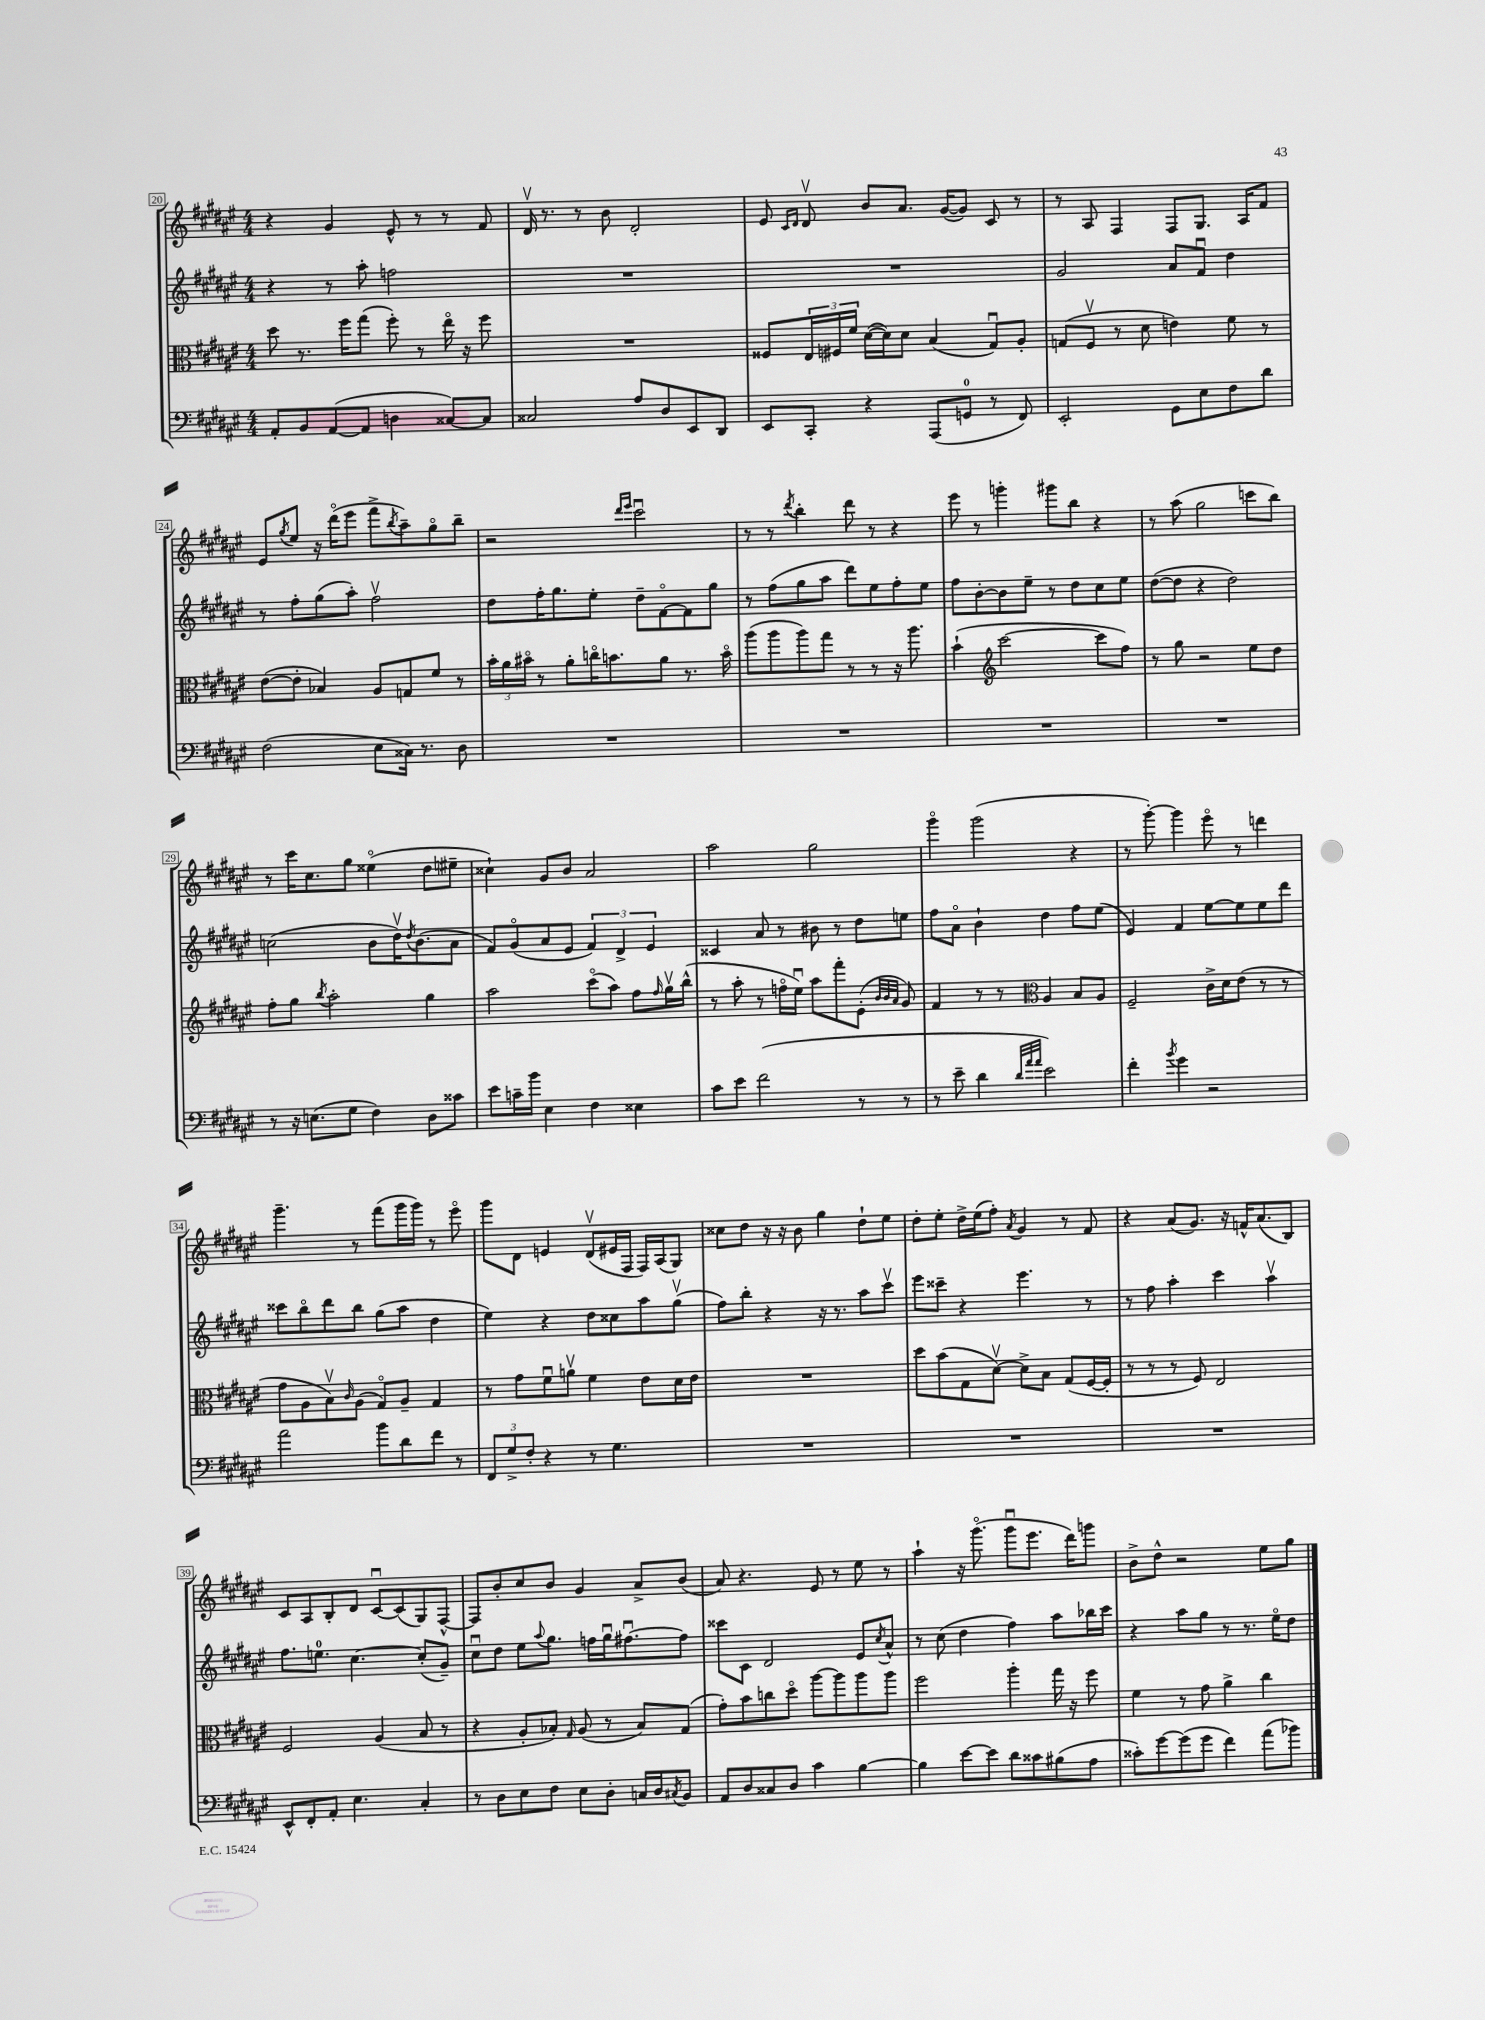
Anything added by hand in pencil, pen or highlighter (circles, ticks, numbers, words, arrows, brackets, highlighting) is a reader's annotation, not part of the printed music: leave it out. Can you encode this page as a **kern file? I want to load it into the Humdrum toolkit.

**kern	**kern	**kern	**kern
*part4	*part3	*part2	*part1
*staff4	*staff3	*staff2	*staff1
*clefF4	*clefC3	*clefG2	*clefG2
*k[f#c#g#d#a#e#]	*k[f#c#g#d#a#e#]	*k[f#c#g#d#a#e#]	*k[f#c#g#d#a#e#]
*M4/4	*M4/4	*M4/4	*M4/4
=20	=20	=20	=20
8AA#'/L	8dd#\	4r	4r
8BB/	8.r	.	.
([8AA#/	.	8r	4g#/
.	16ff#\KL	.	.
8AA#/J]	(8gg#\J	8aa#'\	.
4Dn\	8ff#'\)	2ffn\	8e#^^/
.	8r	.	8r
[8C##X/L)	16ee#\	.	8r
.	16r	.	.
8C##/J]	8ff#\	.	8f#/
=21	=21	=21	=21
2C##X/	1r	1r	16d#v/
.	.	.	8.r
.	.	.	8r
.	.	.	8b\
8A#/L	.	.	2d#'/
8D#/	.	.	.
8EE#/	.	.	.
8DD#/J	.	.	.
=22	=22	=22	=22
8EE#/L	8F##X/L	1r	8e#/
.	.	.	16qqc#/LL
.	.	.	16qqd#/JJ
8CC#'/J	24E#/L	.	8d#v/
.	24F#X/	.	.
.	24f#/JJ	.	.
4r	([16d#\LL	.	8b/L
.	16d#\J])	.	.
.	8d#\J	.	8.a#/J
(8AAA#/L	(4B/	.	.
.	.	.	([16g#/KL
8GGn/J	.	.	8g#/J])
8r	8G#u/L)	.	8c#/
8FF#/)	8A#'/J	.	8r
=23	=23	=23	=23
2EE#'/	(8Gn/L	2g#/	8r
.	8F#v/J	.	8A#/
.	8r	.	4F#/
.	8d#\	.	.
8GG#\L	4en\)	8a#/L	8F#/L
8E#\	.	8f#u/J	8.G#/J
8F#\	8f#\	4dd#\	.
.	.	.	16A#/KL
8d#\J	8r	.	8f#/J
!!LO:LB:g=z
=24	=24	=24	=24
(2F#\	([8e#\L	8r	8e#/L
.	.	.	8qgg#/
.	8e#'\J]	8ff#'\L	8ee#/J
.	4B-X/)	(8gg#\	16r
.	.	.	(16ddd#\KL
.	.	8aa#'\J)	8eee#\J
8E#\L	8A#/L	2ff#v\	8fff#^\L
.	.	.	8qbb/
16C##X\Jk)	8Gn/	.	8aa#~\)
8.r	.	.	.
.	8f#/J	.	8gg#\
8D#\	8r	.	8bb~\J
=25	=25	=25	=25
1r	24b'\LL	8dd#\L	2r
.	24a#\	.	.
.	24b#X\JJ	.	.
.	8r	16ff#'\K	.
.	.	8.gg#\	.
.	8a#'\L	.	.
.	16ccn\K	8ee#'\J	.
.	8.bn\	.	.
.	.	.	16qqddd#/LL
.	.	.	16qqeee#/JJ
.	.	8dd#~\L	2ccc#u\
.	8a#\J	[8f#\	.
.	8.r	8f#\]	.
.	.	8gg#\J	.
.	16b\	.	.
=26	=26	=26	=26
1r	(8aa#\L	8r	8r
.	8aa#\	(8ff#\L	8r
.	.	.	8qddd#/
.	8aa#\)	8gg#\	4bb'\
.	8gg#\J	8aa#\J	.
.	8r	8ddd#\L)	8ddd#\
.	8r	8ee#\	8r
.	16r	8ff#'\	4r
.	8.aa#\	.	.
.	.	8ee#\J	.
=27	=27	=27	=27
1r	(4b`\	8ff#\L	8eee#\
.	.	[8b'\	8r
*	*clefG2	*	*
.	[2ccc#\	8b\]	4gggn'\
.	.	8ee#~\J	.
.	.	8r	8ggg#X\L
.	.	8dd#\L	8bb\J
.	8ccc#\L]	8cc#\	4r
.	8ff#\J)	8ee#\J	.
=28	=28	=28	=28
1r	8r	([8dd#\L	8r
.	8gg#\	8dd#\J]	(8aa#\
.	2r	4r	2gg#\
.	.	2dd#\)	.
.	8ee#\L	.	8cccn\L
.	8dd#\J	.	8bb\J)
!!LO:LB:g=z
=29	=29	=29	=29
8r	8ff#'\L	(2ccn\	8r
16r	8gg#\J	.	16ccc#\KL
(8.En\L	.	.	8.cc#\
.	8qbb/	.	.
.	2aa#'\	.	.
8G#\J	.	.	8gg#\J
4F#\)	.	8b\L	(4ee##X\
.	.	16dd#v\K)	.
.	.	8qdd#/	.
.	.	(8.b\	.
8D#\L	4gg#\	.	8dd#\L
8c##X\J	.	8a#\J	8ee#X~\J
=30	=30	=30	=30
8e#\L	2aa#\	8f#/L)	4cc##X`\)
16cn~\L	.	(8g#/	.
16b\JJ	.	.	.
4E#\	.	8a#/	8g#/L
.	.	8e#/J	8b/J
4F#\	(8ccc#\L	6f#/)	2a#/
.	8aa#\J)	.	.
.	.	6d#^/	.
4E##X\	8ff#\L	.	.
.	.	6e#/	.
.	16qqff#/	.	.
.	16gg#v\L	.	.
.	(16bb^^\JJ	.	.
=31	=31	=31	=31
8c#\L	8r	4c##X/	2aa#\
8e#\J	8aa#'\	.	.
(2f#\	8r	8a#/	.
.	16ffn\LL	8r	.
.	16ee#u\JJ)	.	.
.	8aa#\L	8b#X\	2gg#\
.	8fff#'\	8r	.
8r	(8e#'\J	8dd#\L	.
.	32qqb/LLL	.	.
.	32qqb/	.	.
.	32qqa#/JJJ	.	.
8r	8g#/)	8een\J	.
=32	=32	=32	=32
8r	4f#/	8ff#\L	4ggg#\
8e#~\	.	8a#\J	.
4d#\	8r	4b`\	(2ggg#\
.	8r	.	.
32qqd#/LLL	.	.	.
32qqa#/	.	.	.
32qqa#/JJJ	.	.	.
*	*clefC3	*	*
2e#\)	4A#/	4dd#\	.
.	8B/L	8ff#\L	4r
.	8A#/J	(8ee#\J	.
=33	=33	=33	=33
4f#'\	2F#~/	4e#/)	8r
.	.	.	[8ggg#'\)
8qb/	.	.	.
4g#\	.	4f#/	4ggg#\]
2r	16c#^\LL	[8ee#\L	8eee#\
.	16d#\J	.	.
.	(8e#\J	8ee#\]	8r
.	8r	8ee#\	4dddn\
.	8r	8ddd#\J	.
!!LO:LB:g=z
=34	=34	=34	=34
2a#\	8g#\L	8ccc##X\L	4.ggg#~\
.	8A#\	8bb\	.
.	8Bv\)	8ddd#\	.
.	16qqc#/	.	.
.	(8A#\J	8bb\J	8r
8b\L	8G#/L)	(8gg#\L	(8fff#\L
8d#\	8A#~/J	8aa#\J	16ggg#\L
.	.	.	16ggg#\JJ)
8f#\J	4G#/	4dd#\	8r
8r	.	.	8eee#\
=35	=35	=35	=35
12FF#/L	8r	4ee#\)	8ggg#\L
12G#^/	.	.	.
.	8g#\L	.	8d#\J
12F#'/J	.	.	.
4r	8f#u\	4r	4en/
.	8anv\J	.	.
8r	4f#\	8dd#\L	(8d#v/L
4.G#\	.	8cc##X\	16e#X/L
.	.	.	16F#/JJ
.	8e#\L	8aa#\	16F#/LL)
.	.	.	(16A#/J
.	16d#\L	(8gg#v\J	8G#/J)
.	16e#\JJ	.	.
=36	=36	=36	=36
1r	1r	8ff#\L)	8cc##X\L
.	.	8bb'\J	8dd#\J
.	.	4r	16r
.	.	.	16r
.	.	.	8b\
.	.	16r	4gg#\
.	.	8.r	.
.	.	8aa#\L	8dd#`\L
.	.	8ccc#v\J	8ee#\J
=37	=37	=37	=37
1r	8dd#\L	8eee#\L	8dd#'\L
.	(8b\	8ccc##X~\J	8ee#'\J
.	8G#\	4r	16dd#^\LL
.	.	.	(16ee#\J
.	[8d#v\J)	.	8ff#'\J)
.	.	.	8qa#/
.	8d#^\L]	4.eee#\	4g#/
.	8B\J	.	.
.	(8G#/L	.	8r
.	[16F#/L	8r	8f#/
.	16F#'/JJ]	.	.
=38	=38	=38	=38
1r	8r	8r	4r
.	8r	8ff#\	.
.	8r	4aa#'\	(8a#/L
.	8F#/)	.	8.g#/J)
.	2E#/	4ccc#\	.
.	.	.	16r
.	.	.	16fn^^/KL
.	.	.	(8.a#/
.	.	4aa#v\	.
.	.	.	8B/J)
!!LO:LB:g=z
=39	=39	=39	=39
8EE#^^/L	2F#/	8.ff#\L	8c#/L
8FF#'/	.	.	8A#/
.	.	8.een\J	.
8AA#'/J	.	.	8B'/
4.E#\	.	[4.cc#\	8d#/J
.	(4A#/	.	[8c#u/L
.	.	.	(8c#/]
4C#'/	8B/	(8cc#'/L]	8G#/)
.	8r	8g#~/J)	[8F#^^/J
=40	=40	=40	=40
8r	4r	8cc#u\L	8F#/L]
8D#\L	.	8dd#\J	8b'/
8E#\	8A#'/L	8ee#\L	8cc#/
.	.	8qqaa#/	.
8F#\J	8B-X'/J)	8.gg#\J	8b/J
.	16qqG#/	.	.
8E#\L	(8A#/	.	4g#/
.	.	16ffn\LL	.
8D#'\J	8r	16gg#u\J	.
.	.	[8.ff#Xu\	.
16Cn/LL	8B-/L)	.	8a#^/L
16D#/J	.	.	.
8qC#X/	.	.	.
8BB/J	(8G#/J	8ff#\J]	(8b/J
=41	=41	=41	=41
8AA#/L	8g#'\L)	8ccc##X\L	8a#/)
8D#/	8b\	8c#\J	4.r
8C##X/	8ccn\	2d#/	.
8D#/J	8dd#\J	.	.
4c#\	[8aa#\L	.	8e#/
.	8aa#\]	.	8r
[4B\	8aa#\	8e#/L	8ee#\
.	.	8qcc#/	.
.	8aa#\J	8a#^^/J	8r
=42	=42	=42	=42
4B\]	2ff#\	8r	4aa#`\
.	.	(8cc#\	.
[8e#\L	.	4dd#\	16r
.	.	.	(8.ggg#\
8e#\J]	.	.	.
8d#\L	4aa#'\	4ff#\)	8ggg#u\L
8c##X\	.	.	8.eee#\J
(8B#X\	16gg#\	8aa#\L	.
.	16r	.	16ddd#\KL)
8A#\J	8ff#\	16bb-X\L	8gggn\J
.	.	16ccc#\JJ	.
=43	=43	=43	=43
8c##X'\L)	4f#\	4r	8b^\L
[8g#\	.	.	8dd#^^\J
(8g#\]	8r	8aa#\L	2r
8g#\J	8g#\	8gg#\J	.
4f#\)	4a#^\	8r	.
.	.	8.r	.
(8a#\L	4cc#\	.	8ee#\L
.	.	16ee#\KL	.
8b-X\J)	.	8dd#\J	8gg#\J
==	==	==	==
*-	*-	*-	*-
